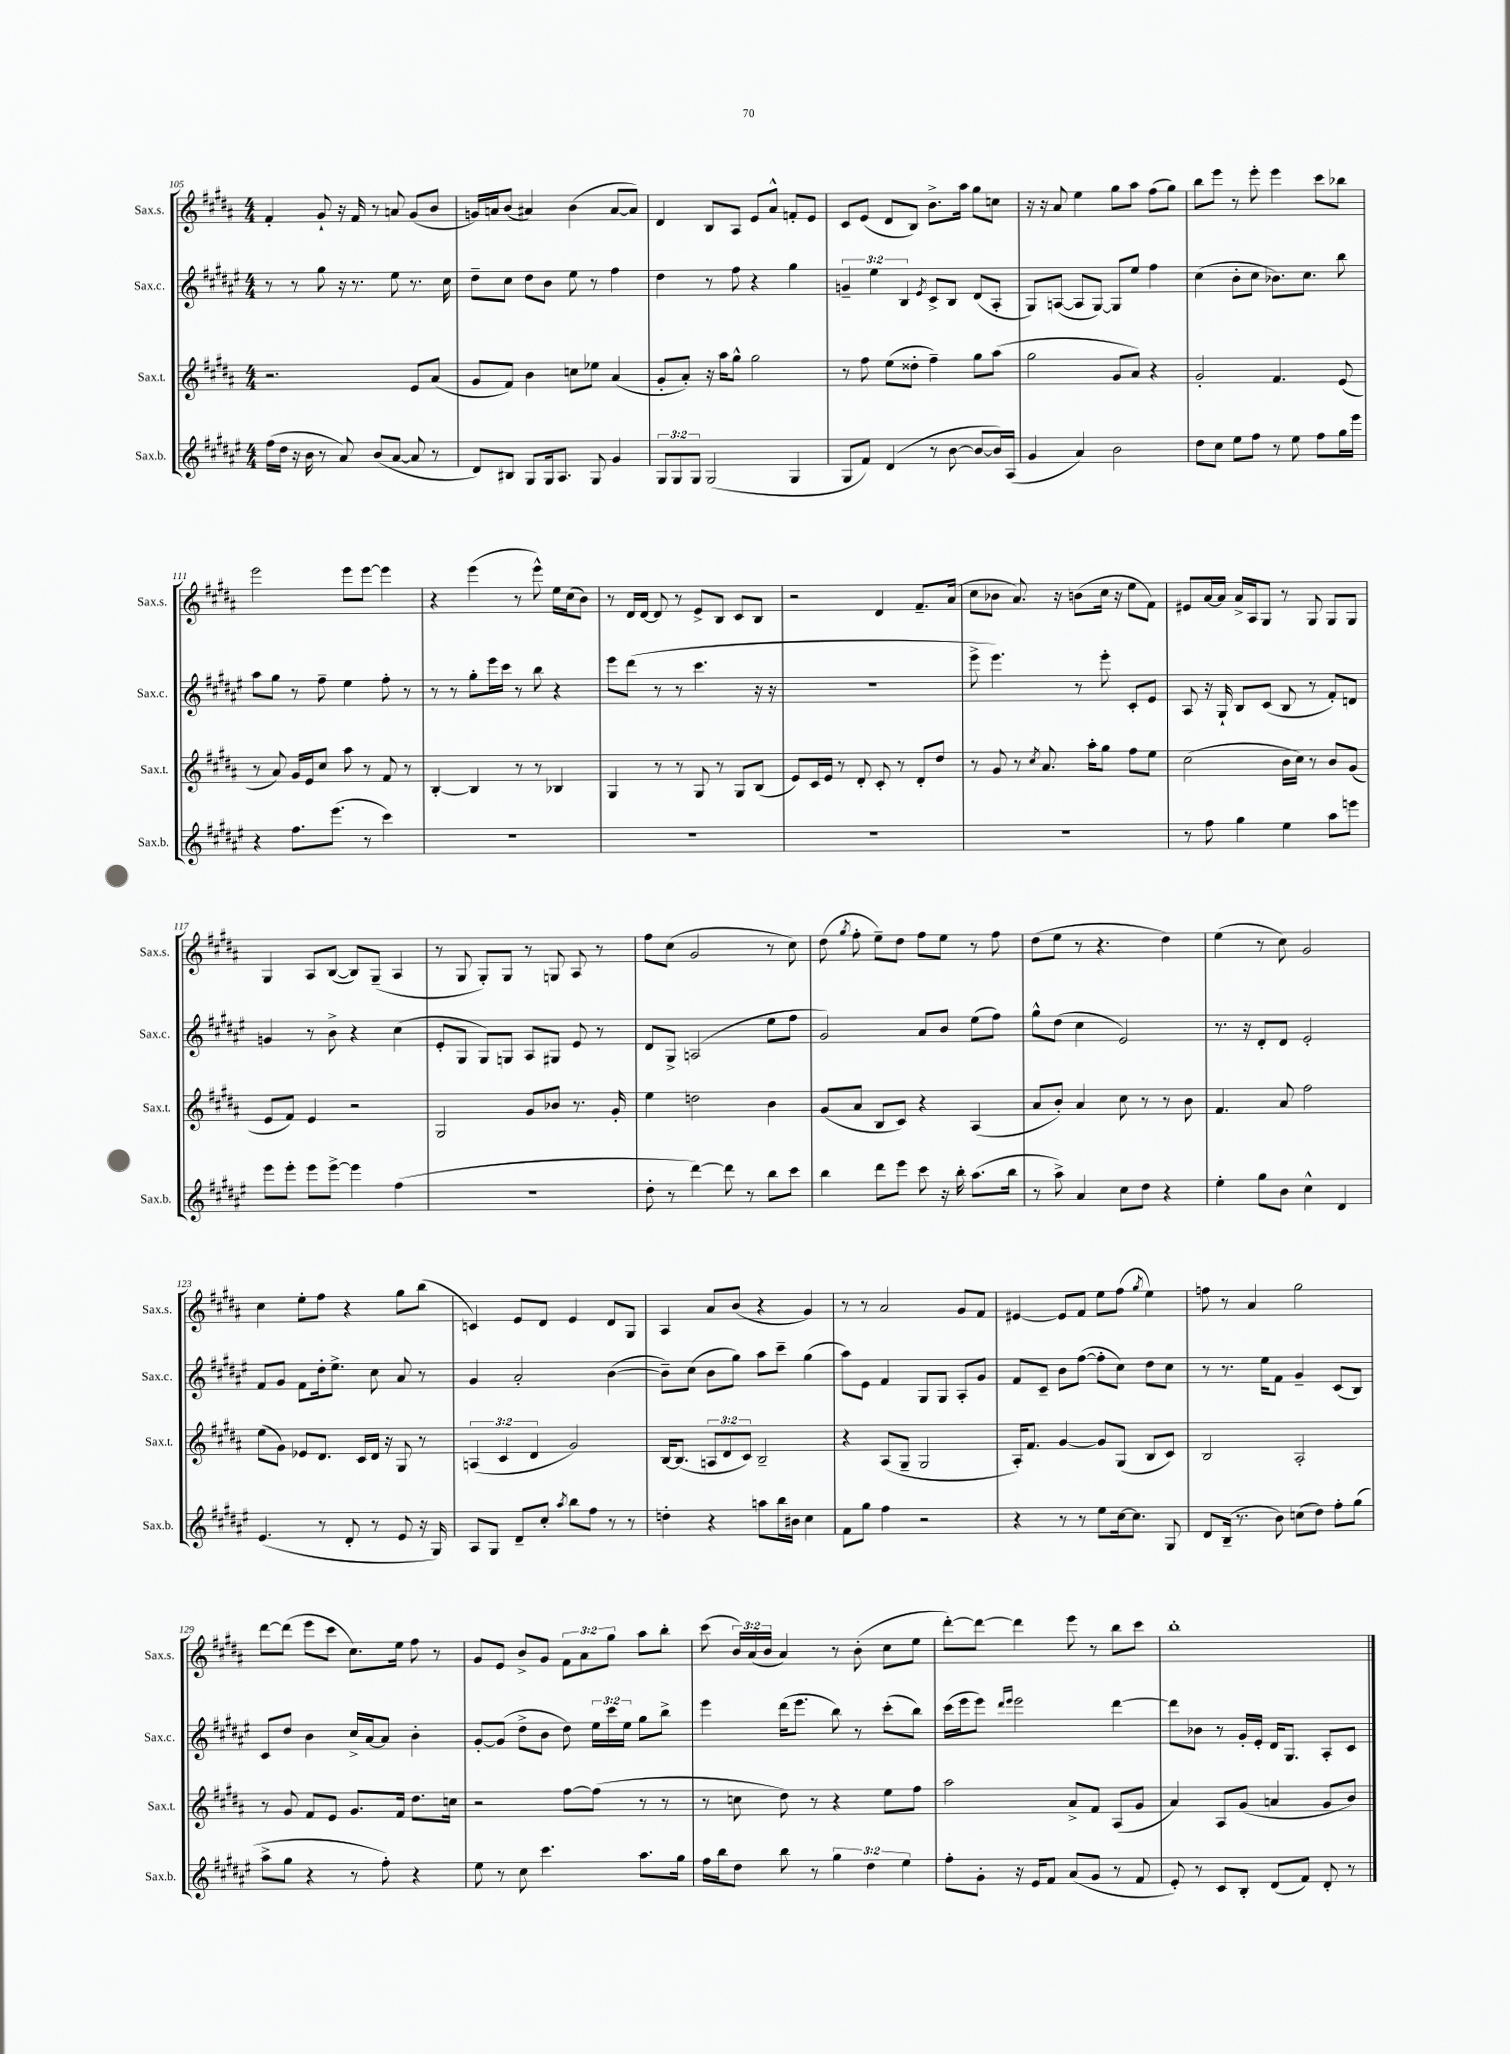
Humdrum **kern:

**kern	**kern	**kern	**kern
*staff4	*staff3	*staff2	*staff1
*clefG2	*clefG2	*clefG2	*clefG2
*k[f#c#g#d#a#e#]	*k[f#c#g#d#a#]	*k[f#c#g#d#a#e#]	*k[f#c#g#d#a#]
*M4/4	*M4/4	*M4/4	*M4/4
(16ff#\LL	2.r	8r	4f#'/
16dd#\JJ	.	.	.
16r	.	8r	.
16b\	.	.	.
8r	.	8gg#\	8g#`/
8a#/)	.	16r	16r
.	.	8.r	16f#/
(8b/L	.	.	8r
[8a#/J	.	8ee#\	8a/
8a#/]	8e/L	8.r	(8g#/L
8r	(8a#/J	.	8b/J
.	.	16cc#\	.
=	=	=	=
8d#/L)	8g#/L	8dd#~\L	16g/LL)
.	.	.	16a/J
8B#/J	8f#/J)	8cc#\J	(8b/J
8G#/L	4b\	8dd#\L	4a#/)
16G#/k	.	8b\J	.
8.A#/J	.	.	.
.	8cc\L	8ee#\	(4b\
8G#/	8ee-\J	8r	.
4g#/	(4a#/	4ff#\	[8a#/L
.	.	.	8a#/]J)
=	=	=	=
12G#/L	8g#'/L	4dd#\	4d#/
12G#/	.	.	.
.	8a#'/J)	.	.
12G#/J	.	.	.
(2G#/	16r	8r	8B/L
.	16aa#\LK	.	.
.	8gg#^^\J	8ff#\	8A#/J
.	2gg#\	4r	8e/L
.	.	.	8a#^^/J
4G#/	.	4gg#\	8f'/L
.	.	.	8e/J
=	=	=	=
8G#/L	8r	6g~/	8c#/L
8f#/J)	8ff#\	.	(8e/J
.	.	6ee#\	.
(4d#/	(8ee\L	.	8d#/L
.	.	6B/	.
.	8dd##'\J	.	8B/J)
.	.	8qe#/	.
8r	4ff#~\)	8c#^/L	8.b^\L
[8b\	.	8B/J	.
.	.	.	16aa#\Jk
8b/_L	8gg#\L	(8d#/L	8gg#\L
16b/]L)	(8aa#\J	8A#'/J	8cc\J
(16A#/JJ	.	.	.
=	=	=	=
4g#/	2gg#\	8G#/L)	16r
.	.	.	16r
.	.	([8A/J	8a#/
4a#/)	.	8A/]L	4ee\
.	.	[8G#/J)	.
2b\	8g#/L	8G#/]L	8gg#\L
.	8a#/J)	8ee#/J	8aa#\J
.	4r	4ff#\	(8ff#\L
.	.	.	8gg#\J)
=	=	=	=
8dd#\L	2g#'/	(4cc#\	8bb\L
8cc#\J	.	.	8eee\J
8ee#\L	.	8b'\L	8r
8ff#\J	.	8cc#\J	8eee'\
8r	4.f#/	8.b-\L)	4eee\
8ee#\	.	.	.
.	.	8.cc#\J	.
8ff#\L	.	.	8ccc#\L
16gg#\L	(8e/	8bb\	8bb-\J
16eee#\JJ	.	.	.
=	=	=	=
4r	8r	8aa#\L	2eee\
.	8a#/)	8gg#\J	.
8.ff#\L	16g#/LL	8r	.
.	16e/J	.	.
.	8cc#/J	8ff#~\	.
(8.eee#\J	.	.	.
.	8aa#\	4ee#\	8eee\L
8r	8r	.	[8eee\J
4ccc#\)	8f#/	8ff#'\	4eee\]
.	8r	8r	.
=	=	=	=
1r	[4B'/	8r	4r
.	.	8r	.
.	4B/]	8gg#'\L	(4eee\
.	.	16eee#\L	.
.	.	16ccc#\JJ	.
.	8r	8r	8r
.	8r	8bb\	8eee^^\)
.	4B-/	4r	16ee\LL
.	.	.	(16cc#\J
.	.	.	8b\J)
=	=	=	=
1r	4G#/	8eee#\L	8r
.	.	(8ddd#\J	16d#/LL
.	.	.	[16d#/JJ
.	8r	8r	8d#/]
.	8r	8r	8r
.	8G#/	4.ccc#\	8e^/L
.	8r	.	8B/J
.	8G#/L	.	8c#/L
.	(8B/J	16r	8B/J
.	.	16r	.
=	=	=	=
1r	8e/L)	1r	2r
.	16c#/L	.	.
.	16e/JJ	.	.
.	8r	.	.
.	8d#'/	.	.
.	8c#'/	.	4d#/
.	8r	.	.
.	8d#'/L	.	8.f#~/L
.	8dd#/J	.	.
.	.	.	(16a#/Jk
=	=	=	=
1r	8r	8eee#^\	8cc#\L
.	8g#/	4.eee#\)	8b-\J
.	8r	.	8.a#/)
.	8qcc#/	.	.
.	8.a#/	.	.
.	.	.	16r
.	.	8r	(8b\L
.	16aa#'\LK	.	.
.	8gg#\J	8eee#'\	16cc#\Jk
.	.	.	16r
.	8ff#\L	8c#'/L	8ee\L
.	8ee\J	8e#/J	8f#\J)
=	=	=	=
8r	(2cc#\	8A#/	8e#/L
8ff#\	.	16r	[16a#/L
.	.	16G#`/	16a#/]JJ
4gg#\	.	8B/L	16a#^/LL
.	.	.	16A#/J
.	.	(8c#/J	8G#/J
4ee#\	16b\LL	8B/	8r
.	16cc#\JJ)	.	.
.	8r	8r	8G#/
8aa#\L	8b/L	8f#'/L)	8G#/L
8eee\J	(8g#/J	8d/J	8G#/J
=	=	=	=
8eee#\L	8e/L	4g/	4G#/
8eee#'\J	8f#/J)	.	.
8eee#\L	4e/	8r	8A#/L
[8eee#^\J	.	8b^\	([8B/J
4eee#\]	2r	4r	8B/]L)
.	.	.	(8G#~/J
(4ff#\	.	(4cc#\	4A#/
=	=	=	=
1r	2G#/	8e#'/L	8r
.	.	8G#/J	8G#/
.	.	8G#/L)	8G#'/L)
.	.	8G/J	8G#/J
.	8g#/L	8A#/L	8r
.	8b-/J	8G#/J	8G/
.	8.r	8e#/	8A#/
.	.	8r	8r
.	16g#'/	.	.
=	=	=	=
8dd#'\	4ee\	8d#/L	8ff#\L
8r	.	8G#^/J	(8cc#\J
[4ddd#\)	2dd\	(2A/	2g#/
8ddd#\]	.	.	.
8r	.	.	.
8bb\L	4b\	8ee#\L	8r
8ccc#\J	.	8ff#\J	8cc#\)
=	=	=	=
4bb\	(8g#/L	2g#/)	(8dd#\
.	.	.	8qgg#/
.	8a#/J	.	8ff#'\
8ddd#\L	8B/L	.	8ee~\L)
8eee#\J	8c#/J)	.	8dd#\J
8ccc#\	4r	8a#/L	8ff#\L
16r	.	8b/J	8ee\J
16bb'\	.	.	.
(8.aa#\L	(4A#/	(8ee#\L	8r
.	.	8ff#\J)	8ff#\
16bb\Jk	.	.	.
=	=	=	=
8r	8a#/L	8gg#^^\L	(8dd#\L
8aa#^\)	8b'/J)	(8dd#\J	8ee\J
4a#/	4a#/	4cc#\	8r
.	.	.	4.r
8cc#\L	8cc#\	2e#/)	.
8dd#\J	8r	.	.
4r	8r	.	4dd#\)
.	8b\	.	.
=	=	=	=
4ee#'\	4.f#/	8.r	(4ee\
.	.	16r	.
8gg#\L	.	8d#'/L	8r
8b\J	8a#/	8d#/J	8cc#\)
4cc#^^\	2ff#\	2e#'/	2g#/
4d#/	.	.	.
=	=	=	=
(4.e#/	(8ee\L	8f#/L	4cc#\
.	8g#\J)	8g#/J	.
.	8e-/L	8f#\L	8ee'\L
8r	8.d#/J	16dd#'\k	8ff#\J
.	.	8.ee#^\J	.
8d#'/	.	.	4r
.	16c#/LL	.	.
8r	16d#/JJ	8cc#\	.
.	16r	.	.
8e#/	8G#/	8a#/	8gg#\L
16r	8r	8r	(8bb\J
16G#/)	.	.	.
=	=	=	=
8A#/L	(6A/	4g#/	4c/)
8G#/J	.	.	.
.	6c#/	.	.
8d#~/L	.	2a#'/	8e/L
.	6d#/	.	.
8cc#'/J	.	.	8d#/J
8qaa#/	.	.	.
8bb\L	2g#/)	.	4e/
8ff#\J	.	.	.
8r	.	([4b\	8d#/L
8r	.	.	8G#/J
=	=	=	=
4dd'\	[16B/LK	8b~\]L)	4A#/
.	(8.B/]J	.	.
.	.	(8cc#\J	.
4r	12A/L	8b\L	8a#/L
.	12d#/	.	.
.	.	8gg#\J)	(8b/J
.	12c#/J)	.	.
8aa\L	2B~/	8aa#\L	4r
16bb\L	.	8ccc#~\J	.
16b#\JJ	.	.	.
4cc#\	.	(4gg#\	4g#/)
=	=	=	=
8f#\L	4r	8aa#\L)	8r
8gg#\J	.	8e#\J	8r
4ff#\	(8A#/L	4f#/	2a#/
.	8G#~/J	.	.
2r	2G#/	8G#/L	.
.	.	8G#/J	.
.	.	8A#'/L	8g#/L
.	.	8g#/J	8f#/J
=	=	=	=
4r	16A#'/LK)	8f#/L	[4e#/
.	8.f#/J	.	.
.	.	8c#~/J	.
8r	[4g#/	8b\L	8e#/]L
8r	.	([8ff#\J	8f#/J
8ee#\L	8g#/]L	8ff#'\]L	8ee\L
[16cc#\k	(8G#/J	8cc#\J)	(8ff#\J
8.cc#\]J	.	.	.
.	.	.	8qgg#/
.	8B/L	8dd#\L	4ee\)
8G#/	8c#/J)	8cc#\J	.
=	=	=	=
8d#/L	2B/	8r	8ff\
(16B~/Jk	.	8.r	8r
8.r	.	.	.
.	.	.	4a#/
.	.	16ee#\LK	.
8b\)	.	8f#\J	.
(8cc\L	2A#'/	4g#~/	2gg#\
8dd#\J)	.	.	.
8ff#'\L	.	(8c#/L	.
(8gg#\J	.	8B/J)	.
=	=	=	=
8aa#^\L	8r	8c#/L	[8ddd#\L
8gg#\J	8g#/	8dd#/J	(8ddd#\]J
4r	8f#/L	4b\	8eee\L
.	8e/J	.	8ccc#\J
8r	8.g#/L	16cc#^/LL	8.cc#\L)
.	.	[16a#/J	.
8ff#'\)	.	8a#/]J	.
.	16f#/Jk	.	16ee\Jk
4r	8.dd#\L	4b'\	8ff#\
.	.	.	8r
.	16cc\Jk	.	.
=	=	=	=
8ee#\	2r	[8g#'/L	8g#/L
8r	.	(8g#/]J	8e/J
8cc#\	.	8dd#^\L	8b^/L
4.ccc#\	.	8b\J	8g#/J
.	[8ff#\L	8dd#\)	12f#\L
.	.	.	12a#\
.	(8ff#\]J	24ee#\LL	.
.	.	24ccc#\	12gg#\J
.	.	24ee#\JJ	.
8.aa#\L	8r	8gg#\L	8aa#\L
.	8r	8bb^\J	8bb'\J
16gg#\Jk	.	.	.
=	=	=	=
16ff#\LL	8r	4eee#\	(8ccc#\
16bb\J	.	.	.
8dd#\J	8cc\	.	24b/LL)
.	.	.	(24a#/
.	.	.	24b/JJ
8bb\	8dd#\)	(16ddd#\LK	4a#/)
.	.	8.eee#\J	.
8r	8r	.	.
6gg#\	4r	8bb\)	8r
.	.	8r	(8b'\
6dd#\	.	.	.
.	8ee\L	(8ccc#'\L	8cc#\L
6ee#\	.	.	.
.	8ff#\J	8bb\J)	8ee\J
=	=	=	=
8ff#'\L	2aa#\	(16ccc#\LL	[8ddd#'\L)
.	.	16eee#\J	.
8g#'\J	.	8eee#\J)	8ddd#\_J
.	.	16qqddd#/LL	.
.	.	16qqeee#/JJ	.
16r	.	2eee#\	4ddd#\]
16e#/LK	.	.	.
8f#/J	.	.	.
(8a#/L	8a#^/L	.	8eee\
8g#/J	8f#/J	.	8r
8r	(8A#/L	[4ddd#\	8bb\L
8f#/	8g#/J	.	8ccc#\J
=	=	=	=
8e#'/)	4a#/)	8ddd#\]L	1bb'
8r	.	8b-\J	.
8c#/L	8A#/L	8r	.
8B'/J	(8g#/J	16g#'/LL	.
.	.	16e#'/JJ	.
(8d#/L	4a/	16d#/LK	.
.	.	8.G#/J	.
8f#/J)	.	.	.
8d#'/	8g#/L	8A#'/L	.
8r	8b/J)	8c#/J	.
==	==	==	==
*-	*-	*-	*-
